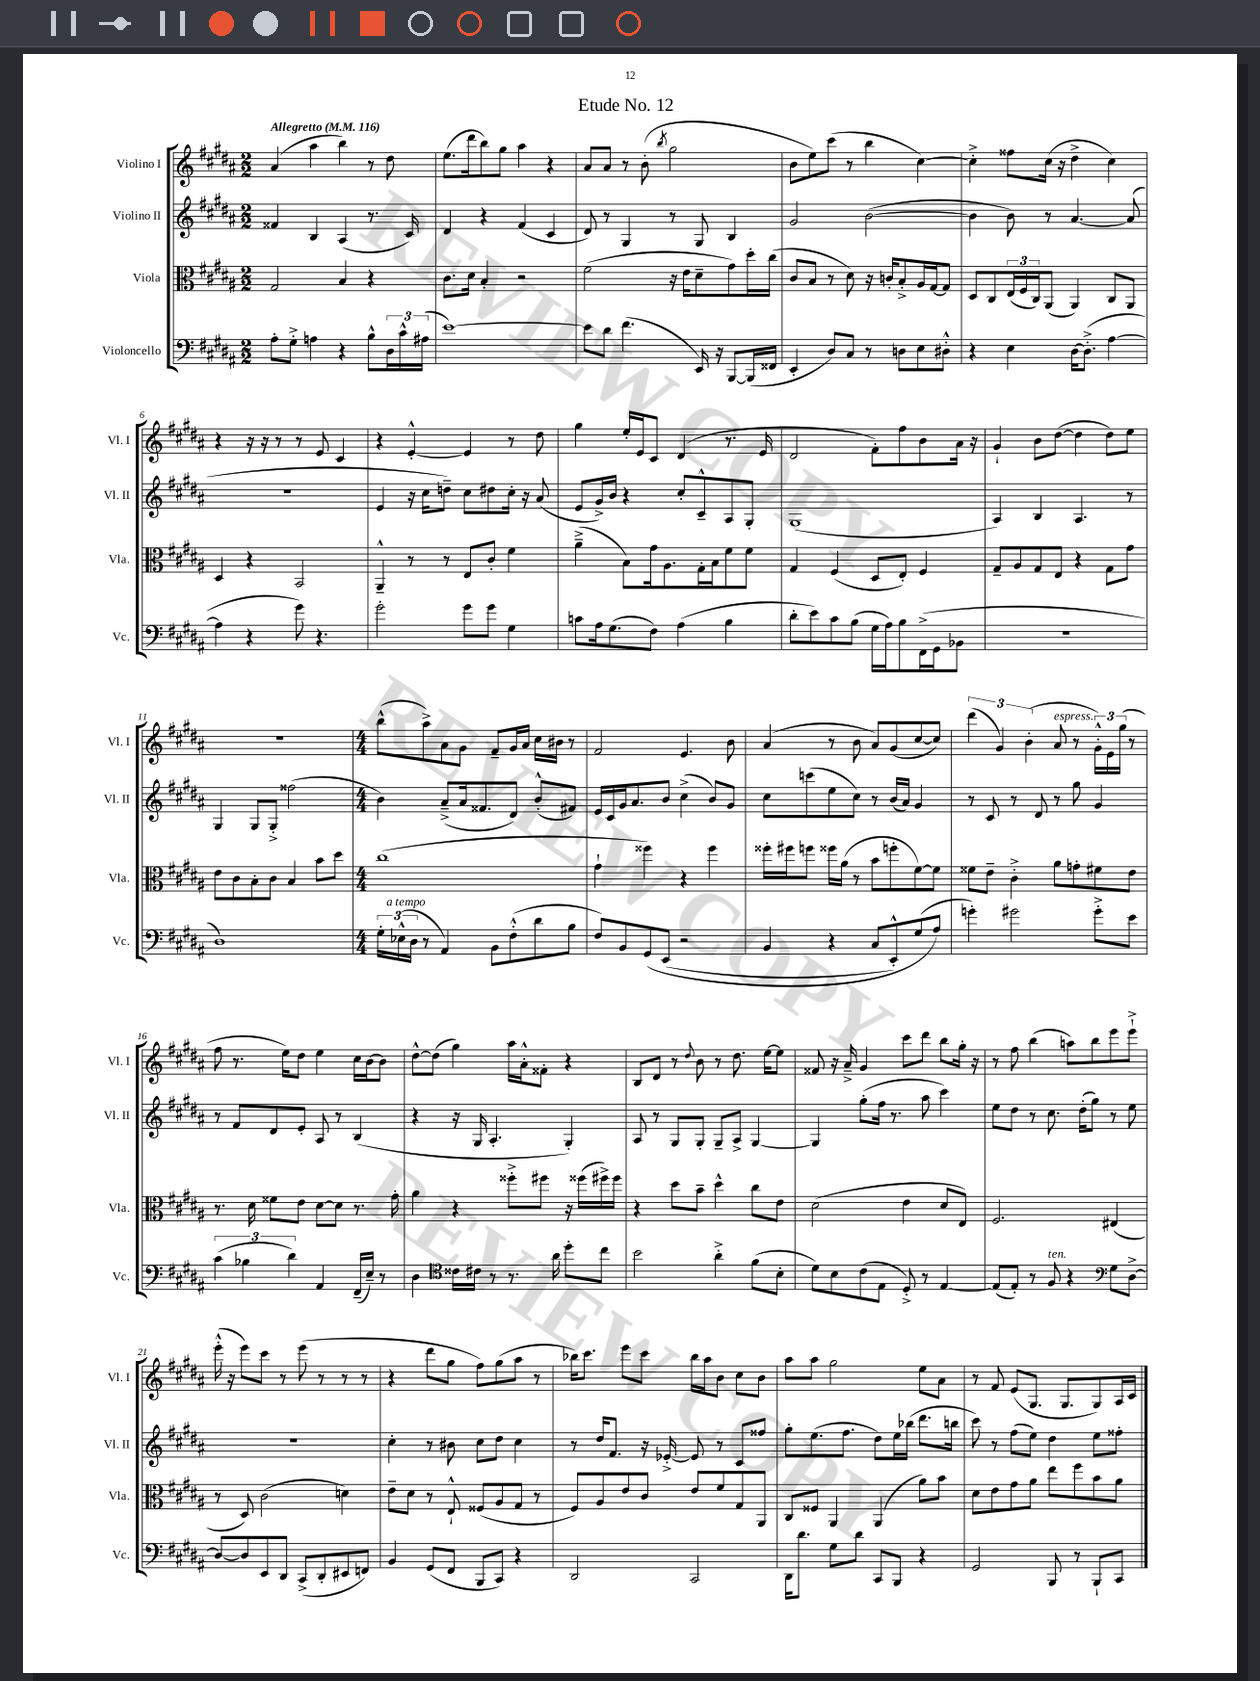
\header { title = "Etude No. 12" }
<<
\new StaffGroup <<
\new Staff = "s0" \with { instrumentName = "Violino I" shortInstrumentName = "Vl. I" } {
    \clef treble \key b \major \numericTimeSignature \time 2/2 \tempo "Allegretto" 4 = 116
    ais'4( ais''4 b''4) r8 dis''8 |
    e''8.( dis'''16 b''8) gis''8 ais''4 r4 |
    ais'8 ais'8 r8 b'8-.( \acciaccatura { b''8 } gis''2 |
    b'8 e''8) cis'''8( r8 b''4 cis''4~) |
    cis''4-.-> fisis''8 cis''16( r16 dis''4-> cis''4) |
    r4 r16 r16 r8 r8 e'8 cis'4 |
    r4 e'4~-.-^ e'4 r8 dis''8 |
    gis''4 e''16-. e'16 cis'8 dis'4( r8. e'16 |
    dis'2 fis'8-.) fis''8 b'8 ais'16 r16 |
    gis'4-! b'8 dis''8~( dis''4 dis''8) e''8 |
    R1 |
    \numericTimeSignature \time 4/4 b''8-^( ais''8->) ais'8 gis'8 fis'8-- gis'16 ais'16 cis''16 bis'16 r8 |
    fis'2 e'4. b'8 |
    ais'4( r8 b'8 ais'8) gis'8( cis''8~ cis''8) |
    \tuplet 3/2 { dis'''4( gis'4) b'4-.( } ais'8^\markup { \italic "espress." } r8 \tuplet 3/2 { gis'16-.-^) e'16 gis''16( } r8 |
    fis''8 r8. e''16) dis''8 e''4 cis''16 b'16~ b'8 |
    dis''8~-^ dis''8( gis''4) ais''16 ais'16-.-^ fisis'8-. r4 |
    b8 dis'8 r8 \appoggiatura { dis''8 } b'8 r8 dis''8. e''16~ e''8 |
    fisis'8 r16 ais'16---> gis'4 cis'''8 dis'''8 b''8 gis''16-. r16 |
    r8 fis''8 b''4( a''8) b''8 e'''8 e'''8-!-> |
    e'''16-.-^( r16 e'''8) cis'''8 r8 e'''8( r8 r8 r8 |
    r4 dis'''8 gis''8 fis''8) gis''8( ais''8 r8 |
    bes''16) cis'''8. e'''8 cis'''8 bes''16 ais''16 b'8 cis''8 b'8 |
    ais''8 ais''8 gis''2 e''8 ais'8 |
    r8 fis'8 e'8( gis8. gis8. gis8) ais16 cis'16 \bar "|." |
}
\new Staff = "s1" \with { instrumentName = "Violino II" shortInstrumentName = "Vl. II" } {
    \clef treble \key b \major \numericTimeSignature \time 2/2
    fisis'4 b4 ais4( r8. cis'16) |
    dis'4 r4 fis'4( cis'4 |
    dis'8) r8 gis4 r8 gis8 b4 |
    gis'2 b'2~( |
    b'4 b'8) r8 ais'4.~ ais'8( |
    r1 |
    e'4 r16 cis''16 d''8--) cis''8 dis''8 cis''16-. r16 ais'8( |
    e'8 gis'16->) b'16 r4 cis''8-. cis'8---^ ais8 gis8-. |
    gis1( |
    ais4) b4 ais4. r8 |
    gis4 gis8 gis8-.-> fisis''2( |
    \numericTimeSignature \time 4/4 b'4) ais'8--->( ais'16 fisis'8. dis'8) b'8-.-^( fis'8) |
    e'16 cis'16 gis'16 ais'8. b'8 cis''4->( b'8) gis'8 |
    cis''8 c'''8( e''8 cis''8) r8 b'16( ais'16) gis'4 |
    r8 cis'8 r8 dis'8 r8 gis''8 gis'4 |
    r8 fis'8 dis'8 e'8-. ais8 r8 b4( |
    r4 r16 gis16 ais4.-. gis4-.) |
    ais8 r8 gis8 gis8-. gis8-- ais8-> gis4~ |
    gis4 gis''8-.( fis''16 r8. ais''8 cis'''4) |
    e''8 dis''8 r8 cis''8. dis''16-.( gis''8) r8 e''8 |
    R1 |
    cis''4-. r8 bis'8 cis''8 dis''8 cis''4 |
    r8 dis''16 fis'8. r16 ees'16~-.-> ees'8 r8 cis'8 fisis''8 |
    gis''8-. e''8.( fis''8. dis''8) e''16 bes''16( dis'''8. b''16 |
    cis'''8) r8 fis''8( e''8) dis''4 e''8 fisis''8-. \bar "|." |
}
\new Staff = "s2" \with { instrumentName = "Viola" shortInstrumentName = "Vla." } {
    \clef alto \key b \major \numericTimeSignature \time 2/2
    gis2 b4 r4 |
    cis'8. dis'16 b4-. r2 |
    fis'2( r16 e'16 dis'8-- gis'8) dis''16-. cis''16( |
    cis'8 b8 r8 dis'8) r16 c'16-. b8-.-> ais16 gis16~ gis8 |
    dis8 cis8 \tuplet 3/2 { e16( fis16 cis16) } ais,8( ais,4) cis8 ais,8 |
    dis4 r4 b,2 |
    ais,4---^ r8 r8 e8 cis'8-. fis'4 |
    ais'4--->( b8) gis'16 ais8. gis16-. b16 fis'8 fis'8 |
    gis4 fis4( dis8 e8-.) fis4 |
    gis8-- ais8 gis8 e8 r4 gis8 gis'8 |
    e'8 cis'8 b8-. cis'8 b4 b'8 dis''8 |
    \numericTimeSignature \time 4/4 cis''1( |
    gis'4-! fisis''4) r4 fisis''4 |
    fisis''16-. fis''16 f''8 fisis''16 ais'16( r8 b'8 f''8-. fis'8~) fis'8 |
    fisis'8 e'8-- cis'4-.-> ais'8 g'8-. fis'8 e'8 |
    r8. dis'16 fisis'8 e'8 dis'8~ dis'8 r8. gis'16-. |
    ais'4 r4 fisis''8-.-> fis''8 r16 fisis''16( fis''16->) fis''16 |
    r4 dis''8 b'8-- dis''4-^ cis''8 e'8 |
    dis'2( e'4 dis'8 e8) |
    fis2. eis4( |
    r8 dis8) cis'2( d'4) |
    e'8-- dis'8 r8 e8-!-^ fisis8( ais8 gis8 r8 |
    fis8) ais8 e'8 cis'8 e'8 fis'8 gis8 ais,8 |
    cis8 fisis8 ais,4 ais,4( ais'8) b'8 |
    dis'8 e'8 gis'8 ais'8 e''8 fis''8 b'8 ais'8 \bar "|." |
}
\new Staff = "s3" \with { instrumentName = "Violoncello" shortInstrumentName = "Vc." } {
    \clef bass \key b \major \numericTimeSignature \time 2/2
    ais8-. gis8-.-> a4 r4 b8-^ \tuplet 3/2 { dis16 cis'16-^ ais16( } |
    e'1~) |
    e'8 dis'8 fis'4.( e,16) r16 b,,8~ b,,16( fisis,16 |
    e,4-. dis8) cis8 r8 d8 e8 dis8-.-^ |
    r4 e4 dis16~ dis8.-.->( ais4~ |
    ais4 r4 gis'8) r4. |
    gis'2-. gis'8 gis'8 gis4 |
    c'8 ais16 gis8.( fis8) ais4( b4 |
    dis'8-. e'8) cis'8 b8( gis16 ais16) b8 fis,16->( gis,16 bes,8 |
    r1 |
    dis1) |
    \numericTimeSignature \time 4/4 \tuplet 3/2 { gis16-. ees16-^^\markup { \italic "a tempo" }( dis16 } r8 ais,4) b,8 fis8-.-^( dis'8 b8 |
    fis8) b,8 gis,8\( e,8( r2 |
    b,4 r4 cis8 e,8-.-^) gis8( ais8\) |
    g'4-.) gis'2 gis'8-.-> e'8 |
    \tuplet 3/2 { cis'4( bes4 dis'4) } ais,4 fis,16--( e16--) r8 |
    dis4 \clef tenor cisis'16 cis'16 r8 r8. ais'16 dis''8-. cis''8 |
    b'2 ais'4-.-> fis'8( b8-. |
    dis'8) b8 cis'8( e8 dis8-.->) r8 e4~ |
    e8( e8-.) r8 fis8^\markup { \italic "ten." } r4 \clef bass gis8 dis8~-> |
    dis8~ dis8 e,8 dis,8 cis,8->( dis,8-. eis,8 f,8) |
    b,4 gis,8( fis,8 b,,8 cis,8) r4 |
    dis,2 cis,2 |
    dis,16 dis'8. gis8 dis'8 cis,8 b,,8 r4 |
    gis,2 b,,8 r8 b,,8-! cis,8 \bar "|." |
}
>>
>>
